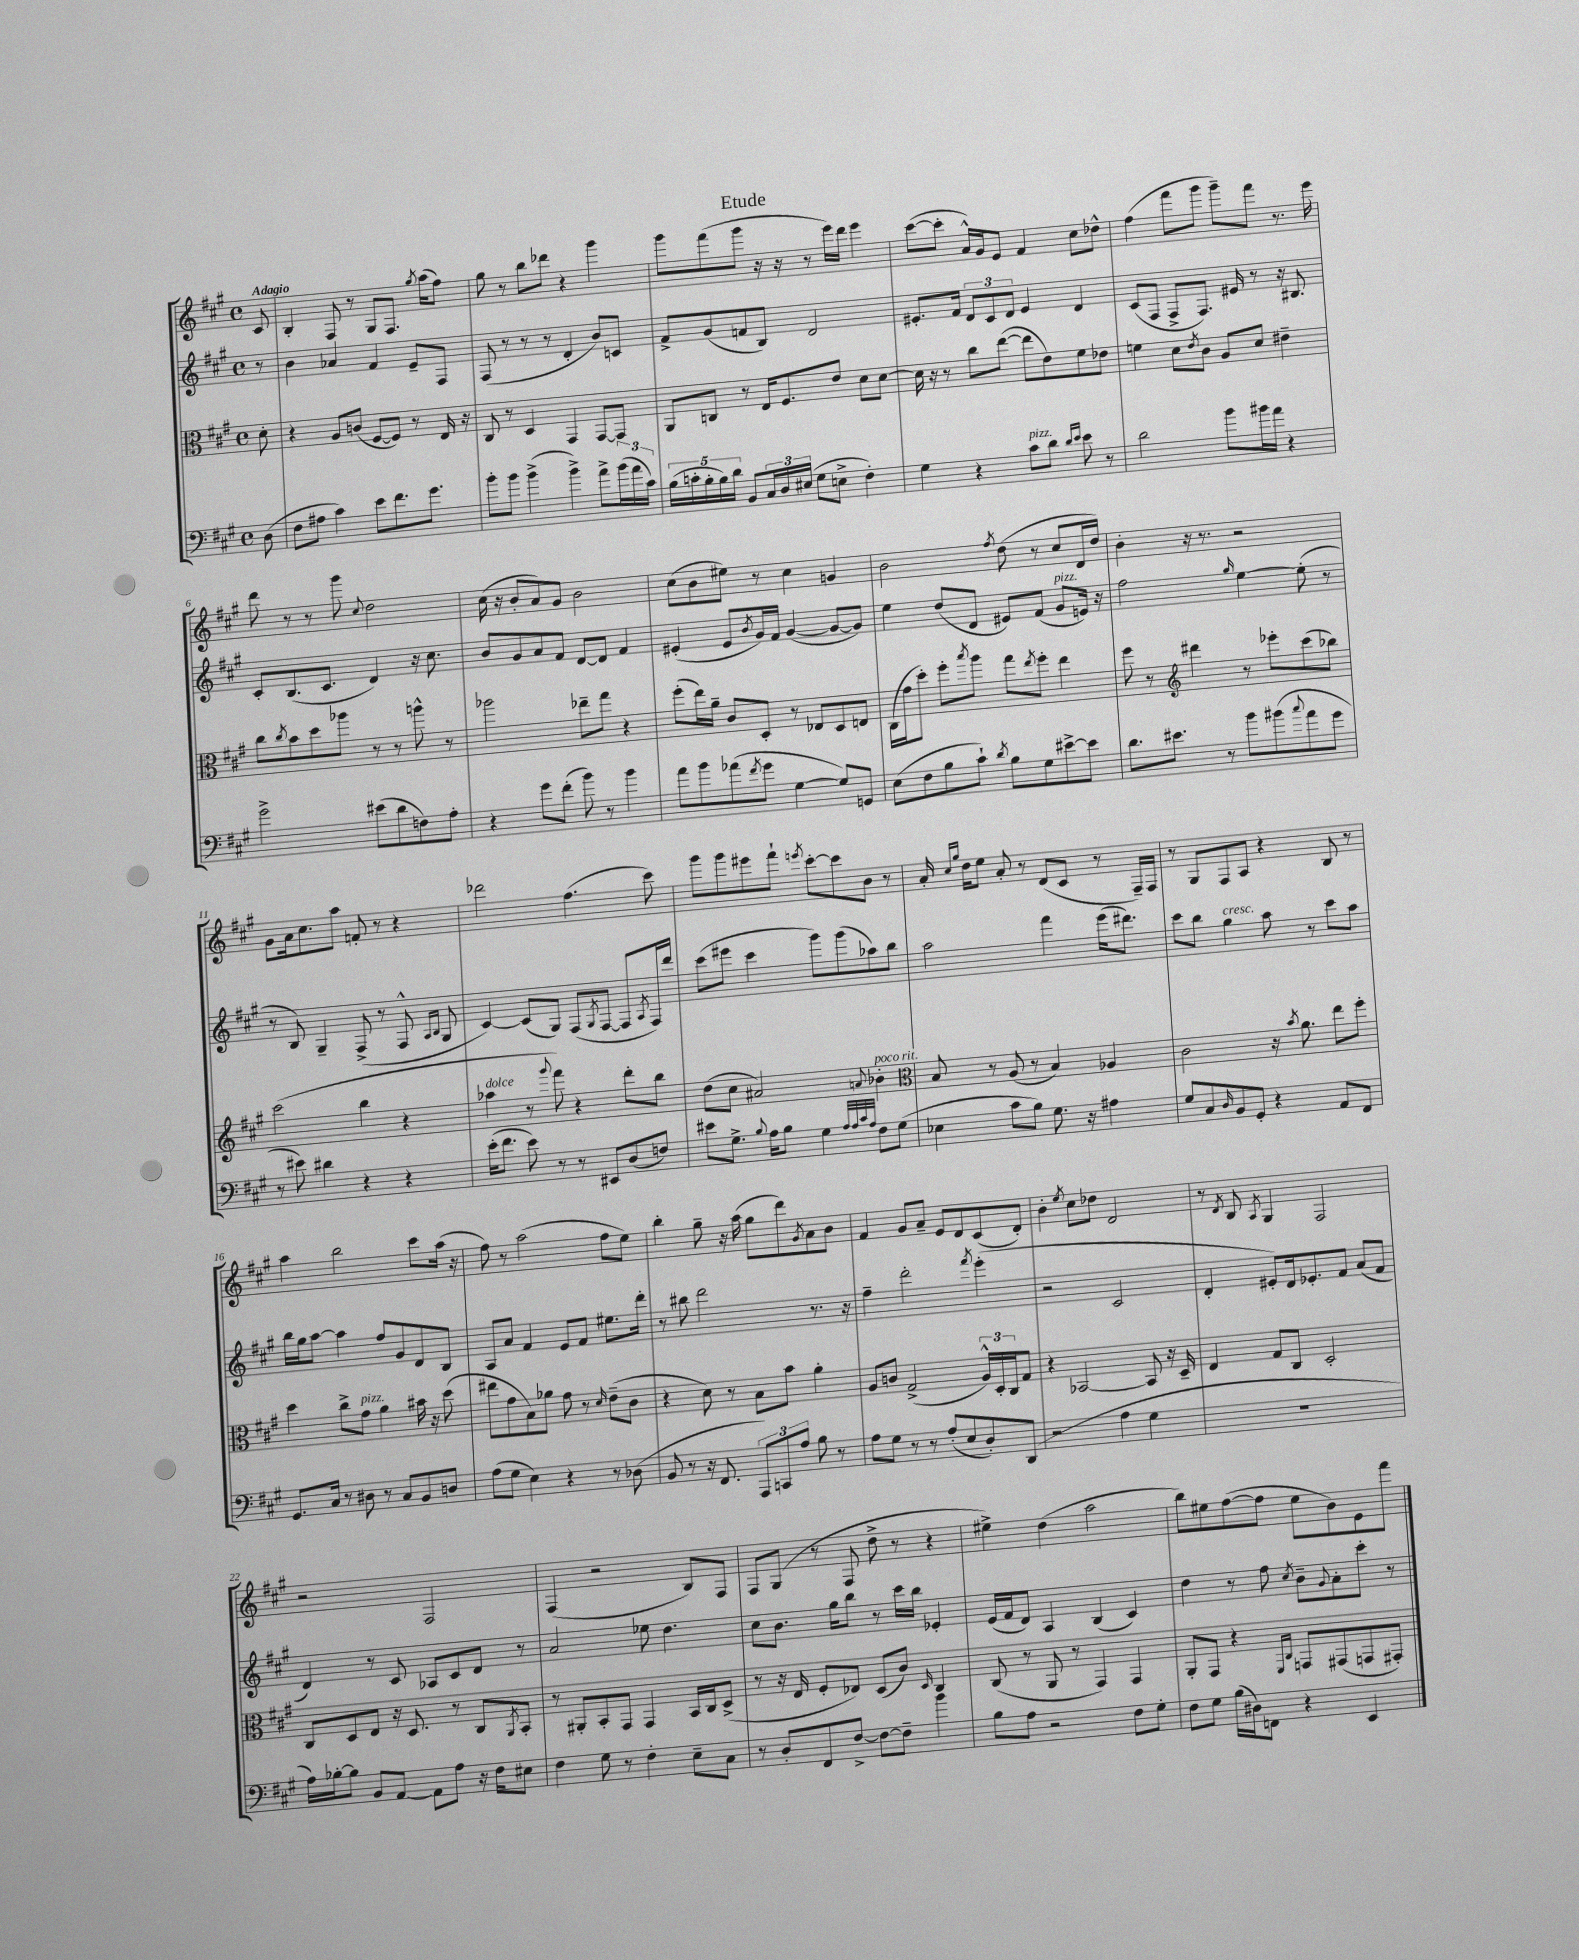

**kern	**kern	**kern	**kern
*part4	*part3	*part2	*part1
*staff4	*staff3	*staff2	*staff1
*clefF4	*clefC3	*clefG2	*clefG2
*k[f#c#g#]	*k[f#c#g#]	*k[f#c#g#]	*k[f#c#g#]
*M4/4	*M4/4	*M4/4	*M4/4
*met(c)	*met(c)	*met(c)	*met(c)
=	=	=	=
!	!	!	!LO:TX:a:B:t=Adagio
(8D\	8d'\	8r	8c#/
=1	=1	=1	=1
8F#\L	4r	4b\	4B'/
8A#X\J	.	.	.
4c#\)	8A/L	4a-X/	8F#/
.	(8cn/J	.	8r
8e\L	[8F#/L	4f#/	8G#/L
8.f#\	8F#/J])	.	8.F#/J
.	8r	8e~/L	.
.	.	.	8qgg#/
8.g#\J	.	.	(16aa\KL
.	16E/	8F#/J	8ff#\J)
.	16r	.	.
=2	=2	=2	=2
8b'\L	8C#/	(8F#/	8gg#\
8b\J	8r	8r	8r
(4b^\	4D/	8r	8bb\L
.	.	8r	8ddd-X\J
4b^\)	4GG#/	4d'/	4r
8a^\L	[8GG#/L	8b/L)	4ggg#\
(24b\L	8GG#/J]	8cn/J	.
24a\	.	.	.
24c#\JJ)	.	.	.
=3	=3	=3	=3
(20B\LL	8AA/L	8f#^/L	8ggg#\L
20cn'\	.	.	.
20B'\	.	.	.
.	8Cn/J	(8g#/	(8fff#\
20B\)	.	.	.
20d\JJ	.	.	.
8BB/L	8r	8fn/	8ggg#\J
24C#/L	16E/KL	8B/J)	16r
24D/	.	.	.
.	8.F#/	.	16r
(24E#X/JJ	.	.	.
8G#\L	.	2d/	8r
8En^\J	8e/J	.	16eee\LL)
.	.	.	16ddd\JJ
4F#'\)	8d\L	.	4eee\
.	[8d\J	.	.
=4	=4	=4	=4
4G#\	16d\]	8.e#X'/L	([8ccc#\L
.	16r	.	.
.	8r	.	8ccc#'\J]
.	.	16f#/Jk	.
4r	8cc#\L	12d/L	16a^^/LL)
.	.	.	16g#/J
.	.	12c#/	.
.	([8ee\J	.	8e/J
.	.	12d/J	.
!LO:TX:a:i:t=pizz.	!	!	!
8c#\L	8ee\L]	4e#/	4f#/
8d\J	8e\)	.	.
16qqd/LL	.	.	.
16qqe/JJ	.	.	.
8e\	8f#\	4d/	8cc#\L
8r	8e-X\J	.	8dd-X^^\J
=5	=5	=5	=5
2d\	4fn\	(8c#/L	(4ff#\
.	.	8F#/J	.
.	8d\L	8F#^/L	8fff#\L
.	8qe/	.	.
.	8c#\J	8.F#/J)	8ggg#\J
8b\L	8A/L	.	8ggg#~\L)
.	.	16e#X/	.
16b#X\L	8d/J	8r	8fff#\J
16a\JJ	.	.	.
4r	4e#X~\	16r	8.r
.	.	8.B#X/	.
.	.	.	16eee\
!!LO:LB:g=z
=6	=6	=6	=6
2g#^\	8cc#\L	8c#'/L	8ddd\
.	8qcc#/	.	.
.	8b\	(8.B/	8r
.	8dd\	.	8r
.	.	8.c#/J	.
.	8aa-X\J	.	8ggg#\
.	.	.	8qqcc#/
(8e#X\L	8r	4d/)	2dd\
8d\	8r	.	.
8Fn\)	8aan^^\	16r	.
.	.	8.cc#\	.
8A'\J	8r	.	.
=7	=7	=7	=7
4r	2aa-X\	8b/L	(16cc#\
.	.	.	16r
.	.	8g#/	8b'/L
8g#\L	.	8a/	8a/)
(8f#'\J	.	8f#/J	8g#/J
8b\)	8ee-X~\L	[8d/L	2b\
8r	8gg#\J	8d/J]	.
4b\	4r	4f#/	.
=8	=8	=8	=8
8a\L	(8ff#'\L	(4e#X'/	(8cc#\L
8b\	16ee\L)	.	8b\
.	16a~\JJ	.	.
(8a-X\	8c#/L	8e#/L	8ee#X\J)
8qf#/	.	8qb/	.
8g#\J	8D'/J	16g#/L)	8r
.	.	16f#/JJ	.
[4G#\	8r	([4g#/	4cc#\
.	8E-X/L	.	.
8G#/L])	8D/	8g#/L_	4gn/
8GGn/J	8En/J	8g#/J])	.
=9	=9	=9	=9
(8E\L	(16C#\LL	4ee\	2b\
.	16g#\J	.	.
8F#\	8dd'\J)	.	.
8B\	8ff#'\L	(8dd/L	.
.	8qbb/	.	.
8c#`\J)	8aa\J	8d/J	.
8qd/	.	.	8qff#/
8B\L	8gg#\L	8e#X/L)	(8dd\
.	8qee/	.	.
8G#\	8ff#'\J	(8f#/J	8r
!	!	!LO:TX:a:i:t=pizz.	!
[8e#X^\	4ee\	8g#/L	8cc#/L
8e#\J]	.	16en/Jk)	16d/L
.	.	16r	16dd/JJ)
=10	=10	=10	=10
8.d\L	8ff#\	2ff#\	4b'\
.	8r	.	.
8.e#X\J	.	.	.
*	*clefG2	*	*
.	4ddd#X\	.	16r
.	.	.	8.r
8r	.	.	.
.	.	16qqgg#/	.
8b\L	8r	[4ee\	2r
(8b#X\	8eee-X'\L	.	.
8qqcc#/	.	.	.
8a\	(8ccc#\	(8ee'\]	.
8g#\J	8bb-X\J)	8r	.
!!LO:LB:g=z
=11	=11	=11	=11
8r	(2ccc#\	8r	8g#\L
8e#X\)	.	8B/)	16a\k
.	.	.	8.cc#\
4d#X\	.	4G#~/	.
.	.	.	8aa\J
4r	4bb\	(8F#^/	8fn'/
.	.	8r	8r
4r	4r	8F#^^/	4r
.	.	16qqA/LL	.
.	.	16qqB/JJ	.
.	.	8G#/	.
=12	=12	=12	=12
!	!LO:TX:a:i:t=dolce	!	!
(16e'\KL	4aa-X\	[4c#/)	2ddd-X\
8.f#\J	.	.	.
8e\)	8r	(8c#/L]	.
.	8qqggg#/	.	.
8r	8fff#\)	8G#/J)	.
8r	4r	(8F#/L	(4.ff#\
.	.	8qG#/	.
8EE#X/L	.	[8F#/J	.
(8D/	8ddd'\L	8F#/L]	.
.	.	8qA/	.
8Fn/J)	8bb\J	16F#/L)	8ccc#\)
.	.	16ddd/JJ	.
=13	=13	=13	=13
8e#X\L	(8dd\L	(8ccc#\L	8ggg#\L
8.G#^\J	8cc#\J	8eee#X\J	8ggg#\
.	2a#X/)	4ccc#\	8eee#X\
8qqB/	.	.	.
16A\KL	.	.	.
8B\J	.	.	8fff#`\J
.	.	.	8qeeen/
4G#\	.	8ggg#\L)	[8ccc#'\L
.	.	(8ggg#\	8ccc#\]
32qqA/LLL	.	.	.
32qqA/	.	.	.
32qqc#/	.	.	.
32qqA/JJJ	8qqan/	.	.
!	!LO:TX:a:i:t=poco rit.	!	!
8F#\L	4b-X'\	8aa-X\)	8b\J
(8G#\J	.	8bb\J	8r
=14	=14	=14	=14
*	*clefC3	*	*
4E-X\	8B/	2aa\	16a'/
.	.	.	16qqcc#/LL
.	.	.	16qqgg#/JJ
.	.	.	16dd\KL
.	8r	.	8ee\J
8c#\L	(8A/	.	8a'/
8B\J)	8r	.	8r
8.G#\	4B/)	4fff#\	(8d/L
.	.	.	8c#/J
16r	.	.	.
4A#X\	4A-X/	(16eee\KL	8r
.	.	8.ddd#X\J)	.
.	.	.	16F#~/LL)
.	.	.	16F#/JJ
=15	=15	=15	=15
8G#/L	2c#\	8ccc#\L	8r
8C#/	.	8bb\J	8G#/L
16qqD/	.	.	.
!	!	!LO:TX:a:i:t=cresc.	!
8BB/	.	4gg#\	8F#/
8GG#'/J	.	.	8A/J
4r	16r	8aa\	4r
.	8qb/	.	.
.	8.a\	.	.
.	.	8r	.
8AA/L	8ee\L	8ccc#\L	8B/
8FF#/J	8ff#'\J	8aa\J	8r
!!LO:LB:g=z
=16	=16	=16	=16
8.GG#/L	4dd\	16bb\LL	4aa\
.	.	16gg#\J	.
.	.	[8aa\J	.
16C#/Jk	.	.	.
8r	8cc#^\L	4aa\]	2bb\
!	!LO:TX:a:i:t=pizz.	!	!
8D#X\	8g#\J	.	.
8r	4a\	8ff#/L	.
8C#/L	.	8g#/	.
8BB/	16b#X\	8d/	8ccc#\L
.	16r	.	.
8Dn/J	(8dd\	8B/J	(16aa\Jk
.	.	.	16r
=17	=17	=17	=17
(8A\L	8ee#X\L	8A/L	8ff#\)
8G#\J	8g#\	8a/J	8r
4E\)	8B\)	4f#/	(2aa\
.	8a-X\J	.	.
4r	8g#\	8e/L	.
.	8r	8f#/J	.
.	16qqd/	.	.
8r	(8e~\L	8.ee#X\L	8ff#\L
(8D-X\	8c#\J	.	8ee\J)
.	.	16ddd'\Jk	.
=18	=18	=18	=18
8BB/	4r	8r	4bb'\
8r	.	8bb#X\	.
16r	8d\)	2ddd\	8gg#~\
8.FF#/	.	.	.
.	8r	.	16r
.	.	.	(16aa\
12AAA/L)	8B\L	.	8gg#\L
12CCn/	.	.	.
.	8b\J	.	8ddd\)
12A/J	.	.	.
.	.	.	8qg#/
8B\	4a'\	8.r	8a\
8r	.	.	8b\J
.	.	16r	.
=19	=19	=19	=19
8A\L	8A/L	4ff#~\	4f#/
8G#\J	8cn/J	.	.
8r	(2G#^/	2ddd'\	8g#/L
8r	.	.	8a~/J
(8A'/L	.	.	8e/L
8E/	.	.	8d/
.	.	8qfff#/	.
8D'/)	24A^^/LL)	(4eee'\	(8c#/
.	24D'/	.	.
.	24C#/J	.	.
(8DD/J	8G#/J	.	8d'/J)
=20	=20	=20	=20
2r	4r	2r	4b'\
.	.	.	8qee/
.	[2BB-X/	.	8cc#\L
.	.	.	8dd-X\J
4A\	.	2c#/	2d/
4G#\	8BB-/]	.	.
.	16r	.	.
.	16D~/	.	.
=21	=21	=21	=21
1r	4E/	4d'/	8r
.	.	.	8qd/
.	.	.	8B/
.	.	.	8qA/
.	8G#/L	8e#X'/L)	4G#/
.	8C#/J	16d/k	.
.	.	8.e-X'/	.
.	2D'/	.	2F#/
.	.	8f#/J	.
.	.	(8a/L	.
.	.	8f#/J	.
!!LO:LB:g=z
=22	=22	=22	=22
16A\LL)	8C#/L	4d/)	2r
[16B-X'\J	.	.	.
8B-\J]	8D/	.	.
8BB/L	8E/J	8r	.
[8AA/J	16r	8c#/	.
.	8.D/	.	.
8AA\L]	.	8A-X/L	2F#/
8A\J	8r	8c#/	.
16r	8C#/L	8d/J	.
16F#\KL	.	.	.
.	8qAA/	.	.
8E#X\J	8BB'/J	8r	.
=23	=23	=23	=23
4F#\	8r	2a/	(4F#/
.	8AA#X'/L	.	.
8G#\	8BB'/	.	2r
8r	8GG#/J	.	.
4F#'\	4GG#/	8ee-X\	.
.	.	4.dd\	.
8E~\L	16BB/LL	.	8B/L)
.	16C#/J	.	.
8C#\J	(8D^/J	.	8F#/J
=24	=24	=24	=24
8r	8r	8cc#\L	8F#/L
8D'/L	16r	8.b\J	(8G#/J
.	16E/	.	.
8FF#/	8F#'/L	.	8r
.	.	16gg#\KL	.
[8F#^/J	8E-X/J)	8bb\J	8F#/
8F#\L_	(8D/L	8r	8dd^\
8F#~\J]	8c#/J)	16ccc#\LL	8r
.	.	16bb\JJ	.
.	16qqD/	.	.
4b\	4C#/	4e-X'/	4r
=25	=25	=25	=25
8B\L	(8C#/	(16e/LL	4ee#X^\)
.	.	16f#/J	.
8A\J	8r	8d/J)	.
2r	8AA/	4A/	(4dd\
.	8r	.	.
.	4GG#/)	(4B/	2aa\
8F#\L	4GG#/	4c#/)	.
8G#'\J	.	.	.
=26	=26	=26	=26
8F#\L	8AA'/L	4dd\	8bb\L)
8G#\J	8GG#/J	.	8ee#X\
(16B\LL	4r	8r	([8ff#\
16D#X\J)	.	.	.
8FFn\J	.	8ff#\	8ff#\J]
.	16qqFF#/LL	.	.
.	16qqC#/JJ	8qcc#/	.
4r	8GGn/L	8b~\L	8ee#\L
.	.	8qqg#/	.
.	(8GG#X/	8a'\	8b\)
4EE/	8GGn/	8ccc#'\J	8e\
.	8GG#X'/J)	8r	8fff#\J
==	==	==	==
*-	*-	*-	*-
